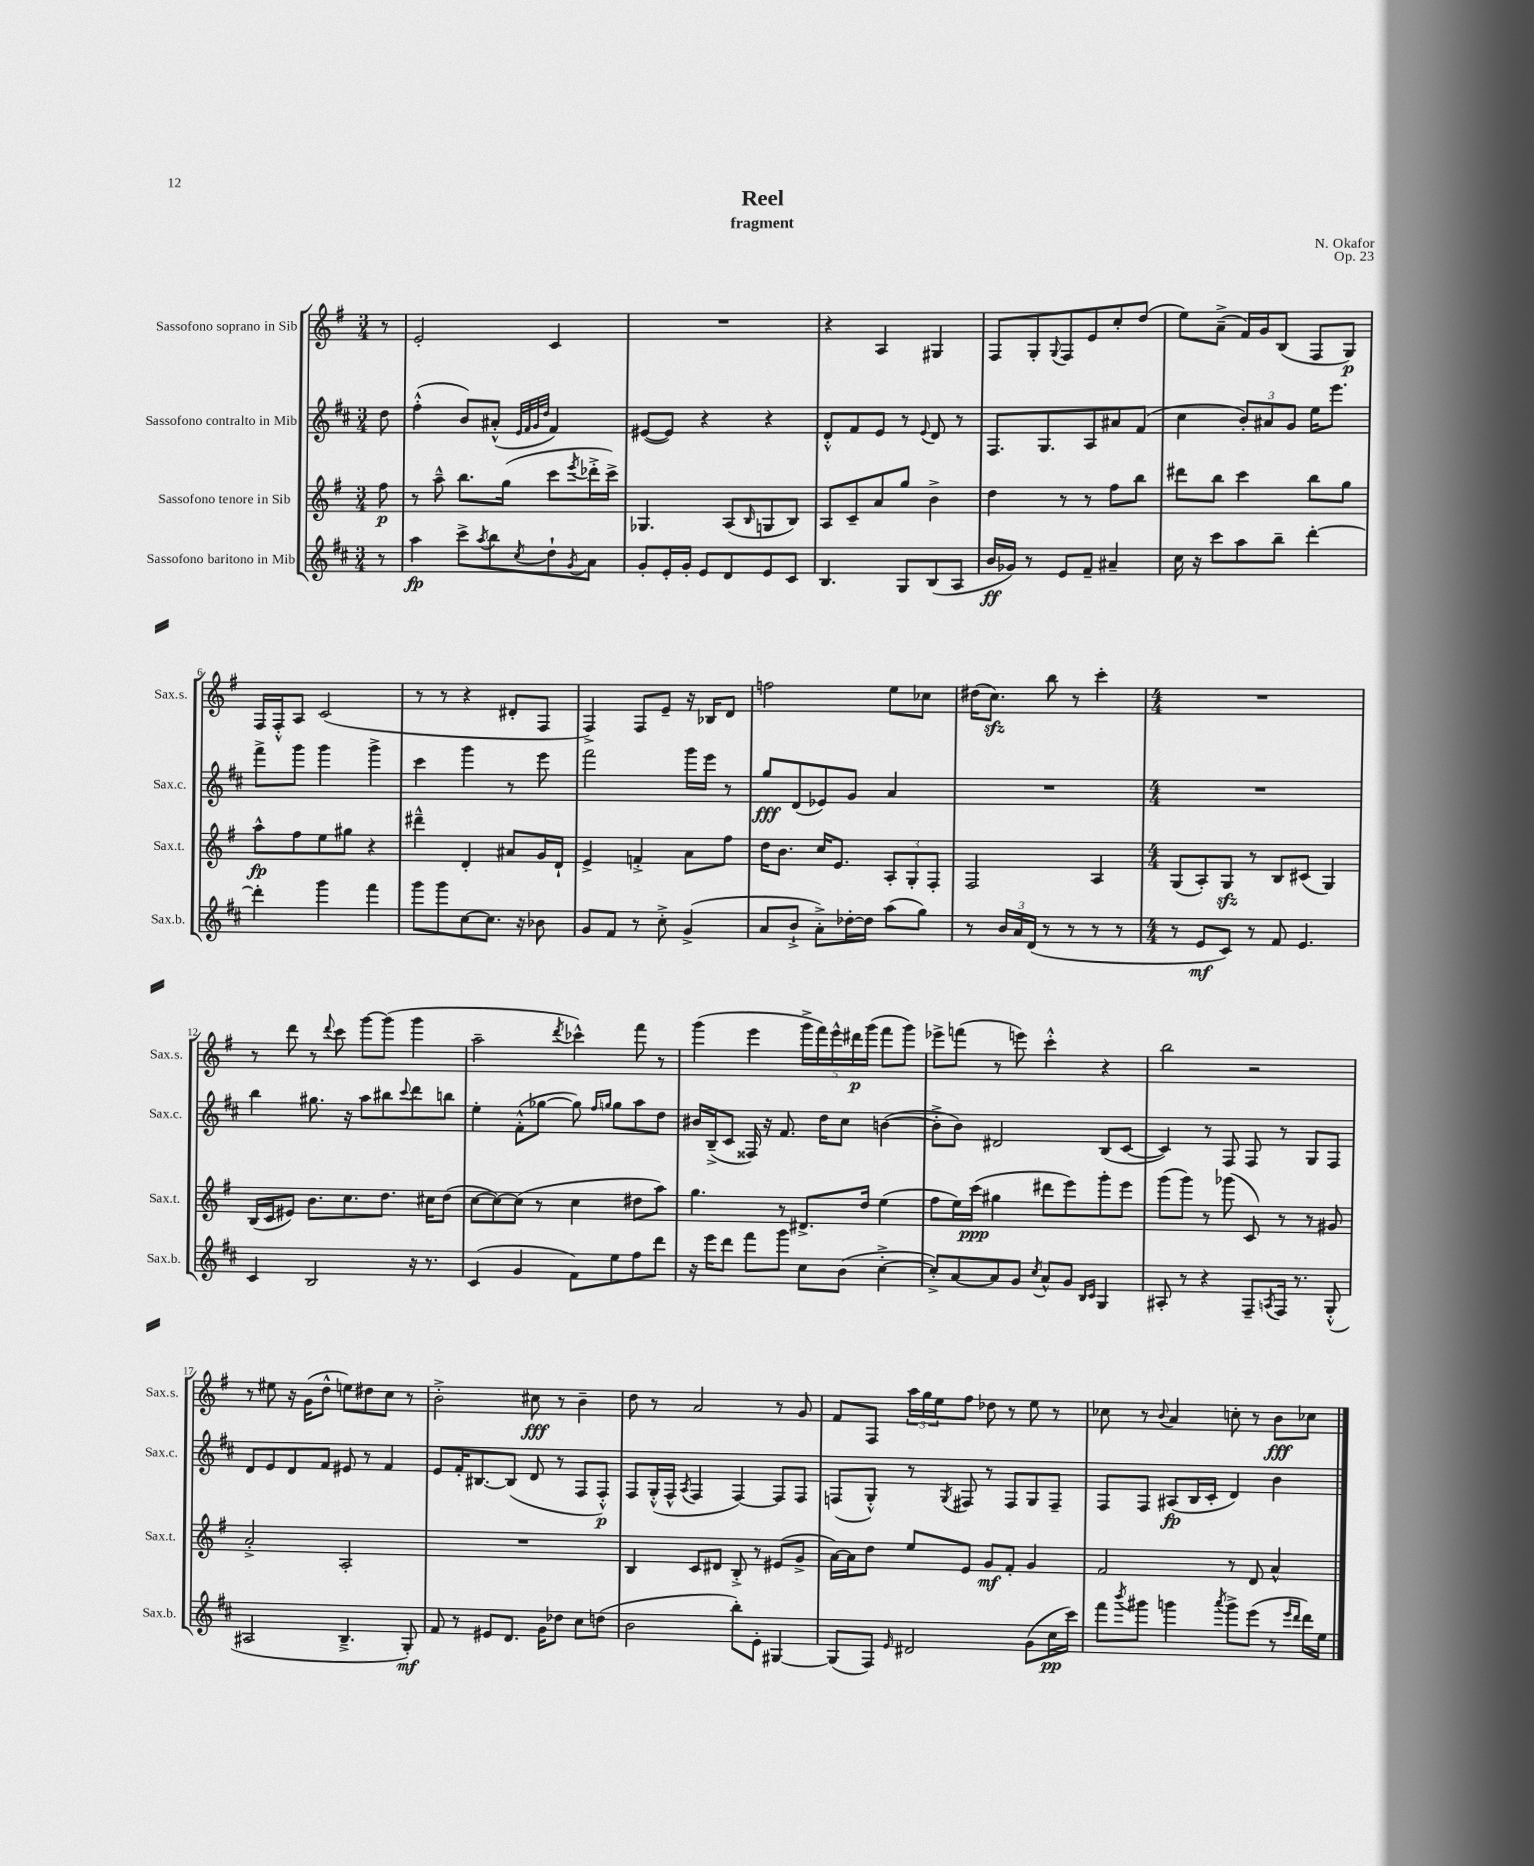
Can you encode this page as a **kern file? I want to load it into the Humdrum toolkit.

**kern	**kern	**kern	**kern
*staff4	*staff3	*staff2	*staff1
*clefG2	*clefG2	*clefG2	*clefG2
*k[f#c#]	*k[f#]	*k[f#c#]	*k[f#]
*M3/4	*M3/4	*M3/4	*M3/4
8r	8ff#\	8dd\	8r
=	=	=	=
4aa\	8r	(4ff#'^^\	2e'/
.	8aa~^^\	.	.
8ccc#^\L	8.bb\L	8b/L)	.
8qaa/	.	.	.
8bb\	.	(8a#'^^/J	.
.	(16gg\Jk	.	.
.	.	32qqe/LLL	.
.	.	32qqf#/	.
.	.	32qqg/	.
8qcc#/	.	32qqdd/JJJ	.
8dd`\	8ccc\L	4f#/)	4c/
8qg/	8qeee/	.	.
8a\J	16ddd-'^\L	.	.
.	16ccc^\JJ)	.	.
=	=	=	=
8g'/L	4.G-/	([8e#/L	2.r
16e'/L	.	8e#/]J)	.
16g'/JJ	.	.	.
8e/L	.	4r	.
8d/	(8A/L	.	.
.	16qqB/	.	.
8e/	8G/	4r	.
8c#/J	8B/J)	.	.
=	=	=	=
4.B/	8A/L	8d'^^/L	4r
.	8c~/	8f#/	.
.	8a/	8e/J	4A/
8G/L	8gg/J	8r	.
.	.	8qqe/	.
(8B/	4b^\	8d/	4G#/
8A/J	.	8r	.
=	=	=	=
16b/LL	4dd\	8.F#/L	8F#/L
16g-/JJ)	.	.	.
8r	.	.	8G'/
.	.	8.G/	.
.	.	.	8qqG/
8e/L	8r	.	8F#/
8f#~/J	8r	8A/	8e/
4a#~/	8ff#\L	8a#/	8cc'/
.	8bb\J	(8f#/J	(8dd/J
=	=	=	=
16cc#\	8ddd#\L	4cc#\	8ee\L)
16r	.	.	.
8ccc#\L	8bb\J	.	(8a~^\J
8aa\	4ccc\	12b'/L)	16f#/LL)
.	.	.	16g/J
.	.	12a#/	.
8bb~\J	.	.	(8B/J
.	.	12g/J	.
[4ddd'\	8bb\L	16ee\LK	8F#/L
.	.	8.eee\J	.
.	8gg\J	.	8G/J)
=	=	=	=
4ddd'\]	8aa^^\L	8fff#^\L	16F#/LL
.	.	.	16F#'^^/J
.	8ff#\	8ggg\J	8A/J
4ggg\	8ee\	4ggg\	(2c/
.	8gg#\J	.	.
4fff#\	4r	4ggg^\	.
=	=	=	=
8ggg\L	4ddd#~^^\	4ccc#\	8r
8ggg\	.	.	8r
[8cc#\	4d'/	4ggg\	4r
8.cc#\]J	.	.	.
.	8a#/L	8r	8d#'/L
16r	.	.	.
8b-\	16g/L	8eee\	8F#/J
.	16d`/JJ	.	.
=	=	=	=
8g/L	4e^/	2fff#\	4F#^/)
8f#/J	.	.	.
8r	4f'^/	.	8F#/L
8cc#'^\	.	.	8e~/J
(4g^/	8a\L	16ggg\LL	16r
.	.	16eee\JJ	16B-/LK
.	8ff#\J	8r	8d/J
=	=	=	=
8a/L	16dd\LK	8gg/L	2ff\
.	8.b\J	.	.
8b`^/J	.	(8d/	.
8a'^\L)	16cc/LK	8e-/)	.
.	8.e/J	.	.
[16dd-'\L	.	8g/J	.
16dd-\]JJ	.	.	.
(8aa\L	12A'/L	4a/	8ee\L
.	12G'/	.	.
8gg\J)	.	.	8cc-\J
.	12F#'/J	.	.
=	=	=	=
8r	2F#/	2.r	(16dd#\LK
.	.	.	8.cc\J)
24b/LL	.	.	.
24a/	.	.	.
(24d/JJ	.	.	.
8r	.	.	8bb\
8r	.	.	8r
8r	4A/	.	4ccc'\
8r	.	.	.
=	=	=	=
*M4/4	*M4/4	*M4/4	*M4/4
8r	(8G/L	1r	1r
8e/L	8A'/)	.	.
8c#/J)	8G/J	.	.
8r	8r	.	.
8f#/	8B/L	.	.
4.e/	(8c#/J	.	.
.	4G/)	.	.
=	=	=	=
4c#/	(16B/LL	4bb\	8r
.	16c/J	.	.
.	8e#/J)	.	8ddd\
2B/	8.b\L	8.gg#\	8r
.	.	.	8qqddd/
.	.	.	8ccc\
.	8.cc\	16r	.
.	.	8aa\L	[8ggg\L
.	8.dd\J	8bb#\	(8ggg\]J
.	.	8qqccc#/	.
16r	.	8ddd\	4ggg\
8.r	16cc#\LK	.	.
.	(8dd\J	8bb\J	.
=	=	=	=
(4c#/	[8cc\L	4ee'\	2aa~\
.	8cc\_)	.	.
4g/	(8cc\]J	(8f#'^^\L	.
.	8r	[8gg-\J	.
.	.	.	8qddd/
8f#\L)	4cc\	8gg-\])	4ccc-^^\)
.	.	16qqff#/LL	.
.	.	16qqgg/JJ	.
8ee\	.	8gg\L	.
8ff#\	8dd#\L	8aa\	8fff#\
8ddd\J	8aa\J)	8dd\J	8r
=	=	=	=
16r	4.gg\	16b#/LL	(4ggg\
16eee\LK	.	(16B~^/J	.
8ddd\J	.	8c#/J	.
8fff#\L	.	16F##/)	4eee\
.	.	16r	.
8ggg\J	8r	8.f#/	.
8cc#\L	8.d#^/L	.	20ggg^\LL
.	.	.	20fff#\)
.	.	16dd\LK	.
.	.	.	20eee^^\
(8b\J	.	8cc#\J	.
.	.	.	20ddd#\
.	16dd/Jk	.	.
.	.	.	(20ggg\JJ
[4cc#'^\	(4ee\	([4b\	8fff#\L
.	.	.	8ggg\J)
=	=	=	=
8cc#'^/]L)	8ff#\L	8b'^\]L	8eee-^\L
[8a/	16ee\L)	8b\J)	(8fff\J
.	(16ccc\JJ	.	.
8a/]	4gg#\	2d#/	8r
8g/J	.	.	8eee\)
8qcc#/	.	.	.
8a^^/L	8ddd#\L	.	4ccc'^^\
8g/J	8eee\)	.	.
16qqB/LL	.	.	.
16qqc#/JJ	.	.	.
4G/	8ggg'\	(8B/L	4r
.	8eee\J	[8c#/J	.
=	=	=	=
8A#'/	(8ggg\L	4c#/])	2bb\
8r	8ggg\J)	.	.
4r	8r	8r	.
.	(8ggg-\	8F#/	.
8F#~/L	8c/)	8F#/	2r
8qA/	.	.	.
16F#/Jk	8r	8r	.
8.r	.	.	.
.	8r	8G/L	.
(8G'^^/	8g#/	8F#/J	.
=	=	=	=
2A#/	2a'^/	8d/L	8r
.	.	8e/	8ee#\
.	.	8d/	16r
.	.	.	(16g\LK
.	.	8f#/J	8dd^^\J
4.B~^/	2A'/	8e#/	8ee\L)
.	.	8r	8dd#\
.	.	4f#/	8cc\J
8G'/)	.	.	8r
=	=	=	=
8f#/	1r	8e/L	2b'^\
8r	.	16f#'/K	.
.	.	[8.B#/	.
8e#/L	.	.	.
8.d/J	.	(8B#/]J	.
.	.	8d/	8cc#\
16g\LK	.	.	.
8dd-\J	.	8r	8r
8cc#\L	.	8F#/L	4b~\
(8dd\J	.	8F#'^^/J)	.
=	=	=	=
2b\	4B/	8F#/L	8dd\
.	.	(16G'^^/L	8r
.	.	16F#^^/JJ	.
.	.	8qA/	.
.	8c/L	4F#/	2a/
.	8d#/J	.	.
8bb'\L)	8B'^/	[4F#/)	.
8e'\J	8r	.	.
[4G#/	(8e#/L	8F#/]L	8r
.	8g^/J	8F#/J	8g/
=	=	=	=
(8G#/]L	[16a\LL)	(8F/L	8f#/L
.	16a\]J	.	.
8F#/J)	8dd\J	8G'^^/J)	8F#/J
16qqe/	.	.	.
2d#/	8ee/L	8r	24aa\LL
.	.	.	24gg\
.	.	.	24ee\J
.	.	8qG/	.
.	8e/J	8F#/	8ff#\J
.	8g/L	8r	8dd-\
.	8f#'/J	8F#/L	8r
(8g\L	4g/	8G/	8ee\
16cc#\L	.	8F#~/J	8r
16ccc#\JJ)	.	.	.
=	=	=	=
8fff#\L	2f#/	8F#/L	8cc-\
8qbbb/	.	.	.
8ggg#\J	.	8F#/J	8r
.	.	.	8qqb/
4ggg\	.	(8A#/L	4a/
.	.	16B/L	.
.	.	16c#'/JJ	.
8qaaa/	.	.	.
8ggg^\L	8r	4d/)	8cc'\
(8eee\J	8d/	.	8r
8r	4a^^/	4b\	8b\L
16qqeee/LL	.	.	.
16qqddd/JJ	.	.	.
16ddd\LL)	.	.	8cc-\J
16ee\JJ	.	.	.
==	==	==	==
*-	*-	*-	*-
